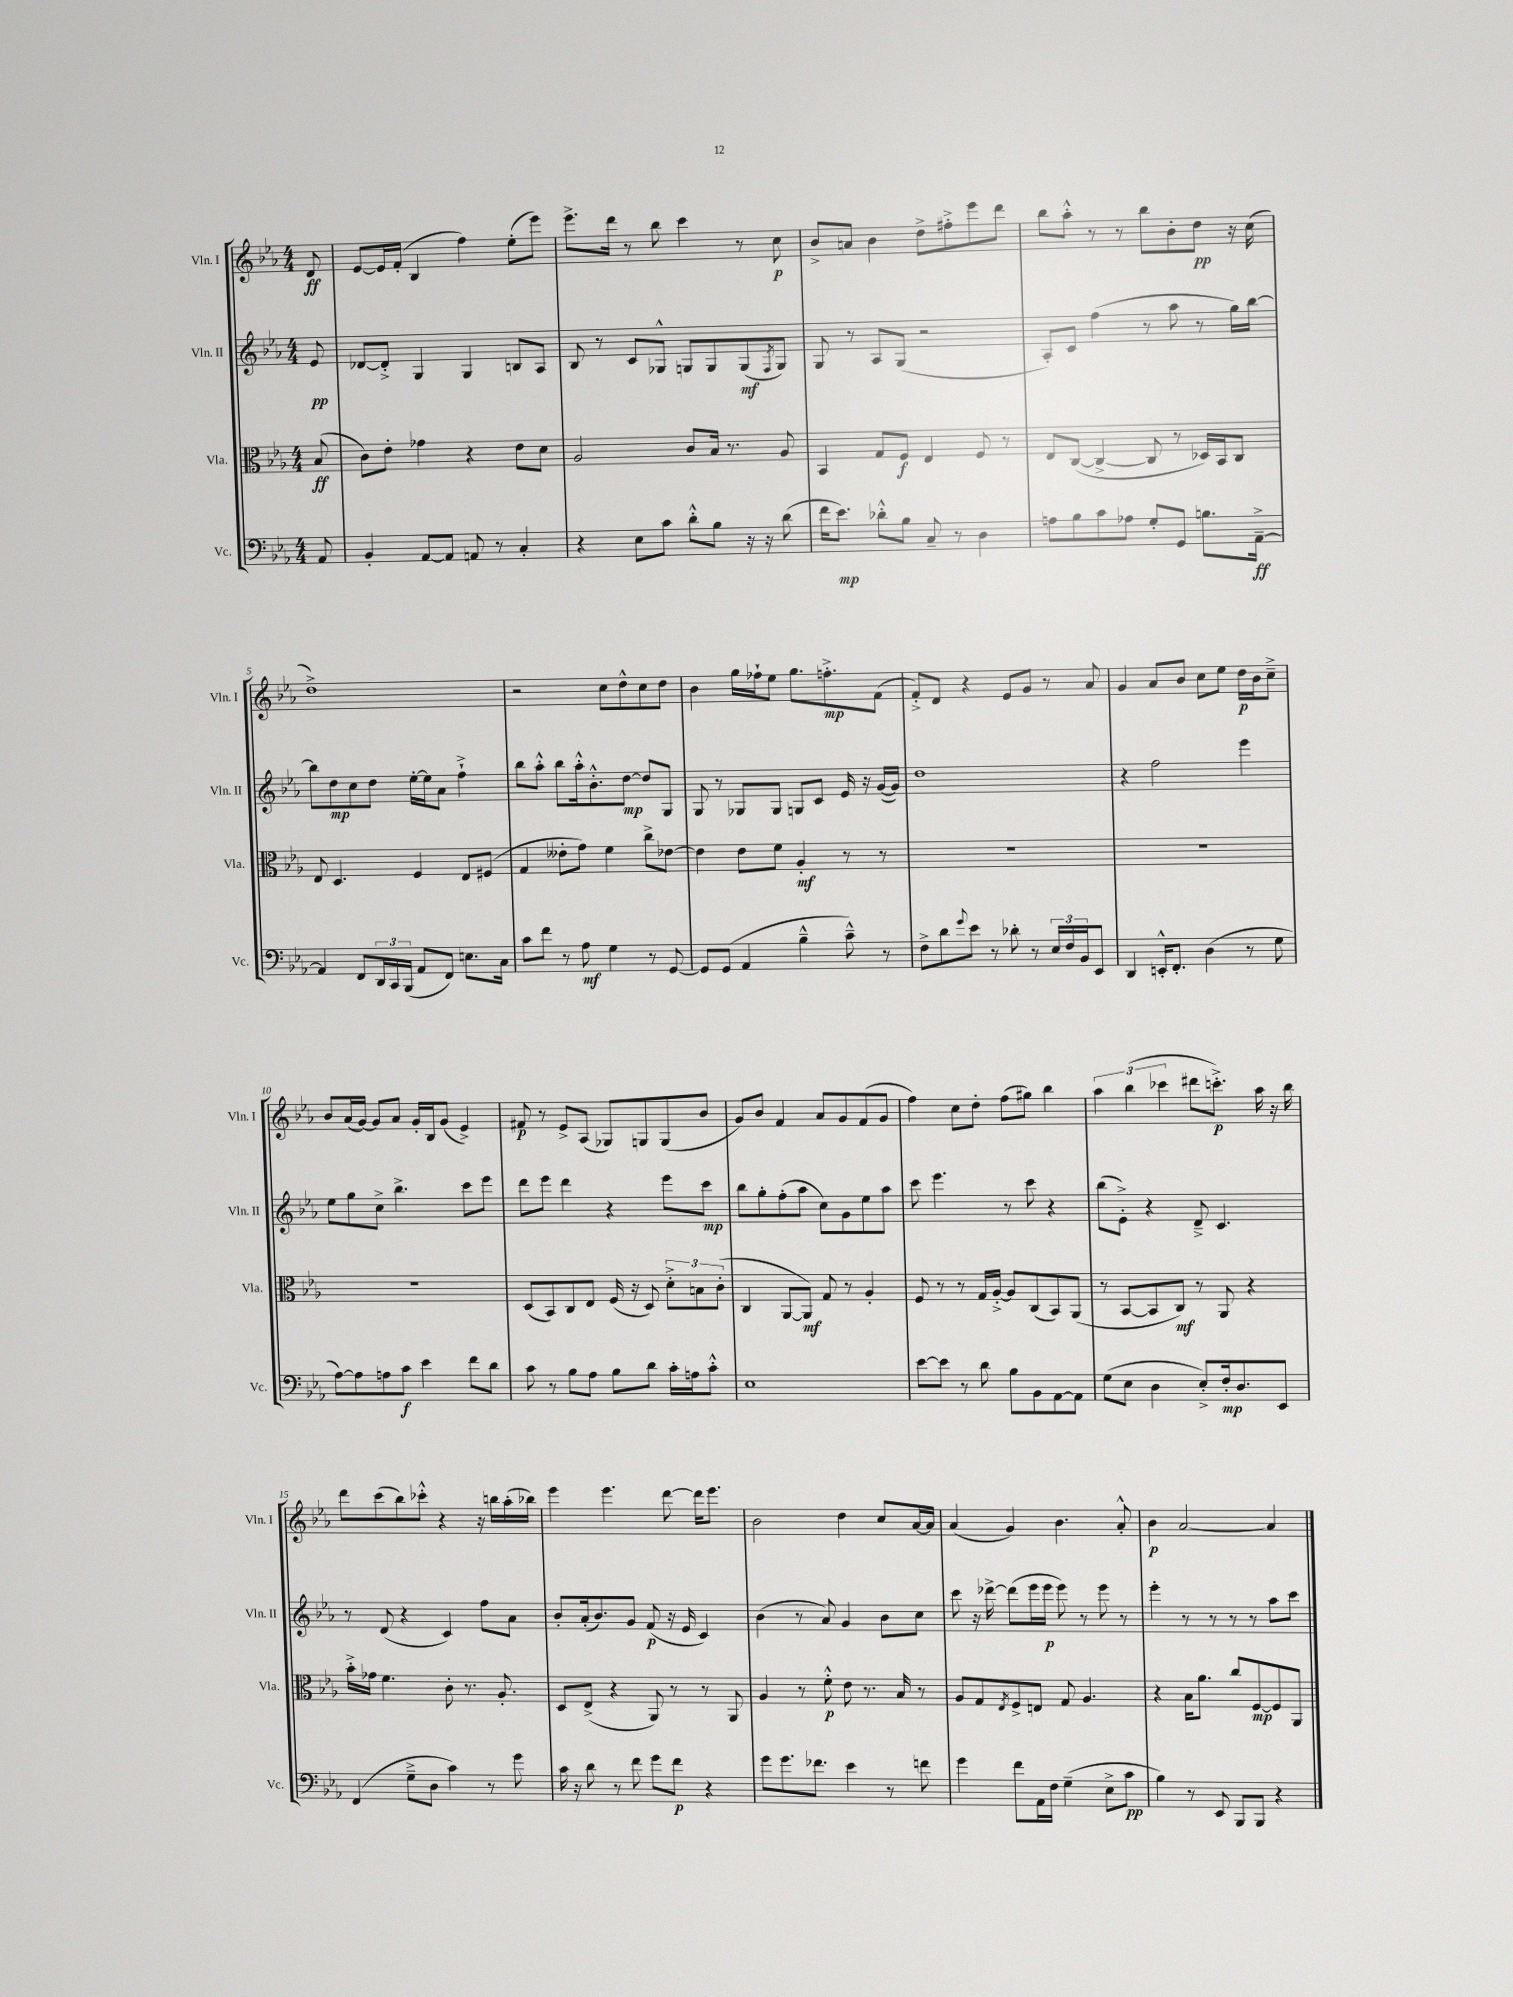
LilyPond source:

<<
\new StaffGroup <<
\new Staff = "s0" \with { instrumentName = "Vln. I" shortInstrumentName = "Vln. I" } {
    \clef treble \key ees \major \numericTimeSignature \time 4/4 \partial 8
    d'8\ff |
    ees'8~ ees'16 f'16-.( bes4 f''4) ees''8-.( ees'''8) |
    ees'''8.-> d'''16 r8 bes''8 c'''4 r8 c''8\p |
    bes'8-> a'8 bes'4 d''8-> fis''8-.-> ees'''8 d'''8 |
    bes''8 aes''8-.-^ r8 r8 bes''8 bes'8-. d''8\pp r16 c''16( |
    d''1->) |
    r2 c''8 d''8-^ c''8 d''8 |
    bes'4 g''16 fes''16-! ees''8 g''8. f''8.-.->\mp f'8( |
    f'8-.->) d'8 r4 ees'8 g'8 r8 aes'8 |
    g'4 aes'8 bes'8 c''8 ees''8 d''16\p bes'16 c''8---> |
    bes'8 aes'16( g'16~) g'8 aes'8 g'16-. bes16 g'8( ees'4->) |
    fis'8\p r8 ees'8-> aes8( ges8) g8 g8( bes'8 |
    g'8) bes'8 f'4 aes'8 g'8 f'8( g'8 |
    f''4) c''8 d''8-. f''8( gis''8) bes''4 |
    \tuplet 3/2 { aes''4 bes''4( ces'''4 } dis'''8 c'''8.-.->\p) aes''16 r16 bes''16 |
    d'''8 c'''8( bes''8) ces'''8-.-^ r4 r16 b''16 aes''16-.( bes''16) |
    ees'''4 ees'''4. d'''8~ d'''16 ees'''8. |
    bes'2 d''4 c''8 aes'16~ aes'16 |
    aes'4( g'4) bes'4. aes'8-.-^ |
    bes'4\p aes'2~ aes'4 \bar "|." |
}
\new Staff = "s1" \with { instrumentName = "Vln. II" shortInstrumentName = "Vln. II" } {
    \clef treble \key ees \major \numericTimeSignature \time 4/4 \partial 8
    ees'8\pp |
    des'8~ des'8-.-> g4 g4 b8 aes8 |
    bes8 r8 c'8 ges8-^ g8 g8 g8\mf( \acciaccatura { f8 } g8) |
    g8 r8 aes8 g8( r2 |
    aes8-.) c'8 f''4( r8 aes''8 r8 g''16) bes''16~ |
    bes''8 d''8\mp c''8 d''8 ees''16~-. ees''16 aes'8 f''4-!-> |
    bes''8 aes''8-.-^ bes''8 aes''16-.-^ bes'8.-.-^ d''8~\mp d''8 g8 |
    g8 r8 ges8 ges8 g8 c'8 ees'16 r16 g'16~( g'16) |
    d''1 |
    r4 f''2 ees'''4 |
    ees''8 g''8 c''8-> bes''4.-> c'''8 ees'''8 |
    d'''8 ees'''8 d'''4 r4 ees'''8 c'''8\mp |
    bes''8 g''8-. f''8-.( aes''8 c''8) g'8 ees''8 aes''8 |
    c'''8 ees'''4. r8 c'''8 r4 |
    bes''8( ees'8-.->) r4 d'8---> c'4. |
    r8 d'8( r4 c'4) f''8 aes'8 |
    bes'8-. aes'16-.( bes'8.) g'8 f'8\p( r16 ees'16 c'4) |
    bes'4( r8 aes'8) g'4 bes'8 c''8 |
    c'''8 r16 des'''16~-> des'''8( ees'''16 ees'''16\p ees'''8) r8 ees'''8 r8 |
    ees'''4-. r8 r8 r8 r8 aes''8 c'''8 \bar "|." |
}
\new Staff = "s2" \with { instrumentName = "Vla." shortInstrumentName = "Vla." } {
    \clef alto \key ees \major \numericTimeSignature \time 4/4 \partial 8
    bes8\ff( |
    c'8) ees'8-. ges'4 r4 ees'8 d'8 |
    aes2 c'8 bes16 r8. aes8 |
    bes,4 g8 f8\f ees4 f8 r8 |
    ees8 c8~( c4~-> c8 r8 des16) bes,16 c8 |
    ees8 d4. f4 ees8 fis8( |
    g4 eeses'8-. g'8) f'4 c''8-> ees'8~ |
    ees'4 ees'8 f'8 aes4-.\mf r8 r8 |
    R1 |
    R1 |
    R1 |
    d8( bes,8) c8 ees8 f16( r16 d8) \tuplet 3/2 { d'8-.-> b8 c'8-.( } |
    c4 aes,8~ aes,8\mf) g8 r8 aes4-. |
    f8 r8 r8 g16 aes16~-.-> aes8 c8( bes,8) aes,8( |
    r8 bes,8~ bes,8 c8\mf) r8 aes,8 r4 |
    bes'16-.-> ges'16 f'4. c'8-. r8. aes8.-. |
    d8 ees8->( r4 aes,8) r8 r8 aes,8 |
    aes4 r8 f'8-.-^\p ees'8 r8. bes16 r8 |
    aes8 g8 \acciaccatura { ees8 } f8-> e8 g8 aes4. |
    r4 bes16 aes'8. c''8 f8~\mp f8 aes,8 \bar "|." |
}
\new Staff = "s3" \with { instrumentName = "Vc." shortInstrumentName = "Vc." } {
    \clef bass \key ees \major \numericTimeSignature \time 4/4 \partial 8
    aes,8 |
    bes,4-. aes,8~ aes,8 a,8 r8 c4-. |
    r4 ees8 c'8 d'8-.-^ bes8 r16 r16 d'8( |
    f'16 ees'8.\mp) des'8-.-^ bes8 c8-- r8 d4 |
    a8 bes8 c'8 aes8 g8-. g,8 b8. aes,16~--->\ff |
    aes,4 f,8 \tuplet 3/2 { d,16 c,16 bes,,16( } aes,8 f,8) e8. c16 |
    c'8 f'8 r8 aes8\mf g4 r8 g,8~ |
    g,8 g,8( aes,4 bes4---^ c'8---^) r8 |
    f8-> d'8 \appoggiatura { g'8 } ees'8 r8 des'8-. r8 \tuplet 3/2 { ees16 f16 bes,16 } ees,8 |
    d,4 e,16-.-^ f,8.-. d4( r8 g8 |
    aes8~) aes8 a8 c'8\f ees'4 f'8 d'8 |
    c'8 r8 bes8 aes8 bes8 d'8 c'16-. a16 c'8-.-^ |
    ees1 |
    ees'8~ ees'8 r8 d'8 bes8 bes,8 aes,8~ aes,8 |
    g8( ees8 d4 ees8-.->) f16-.\mp d8. ees,8 |
    f,4( g8---> d8 c'4) r8 g'8 |
    c'16 r16 d'8 r8 f'8 g'8 f'8\p r4 |
    g'8 g'8. fes'8. ees'4 r8 f'8 |
    g'4 f'8 aes,16 f16 g4--( ees8-> c'8\pp |
    bes4) r8 ees,8 bes,,8 bes,,8 r4 \bar "|." |
}
>>
>>
